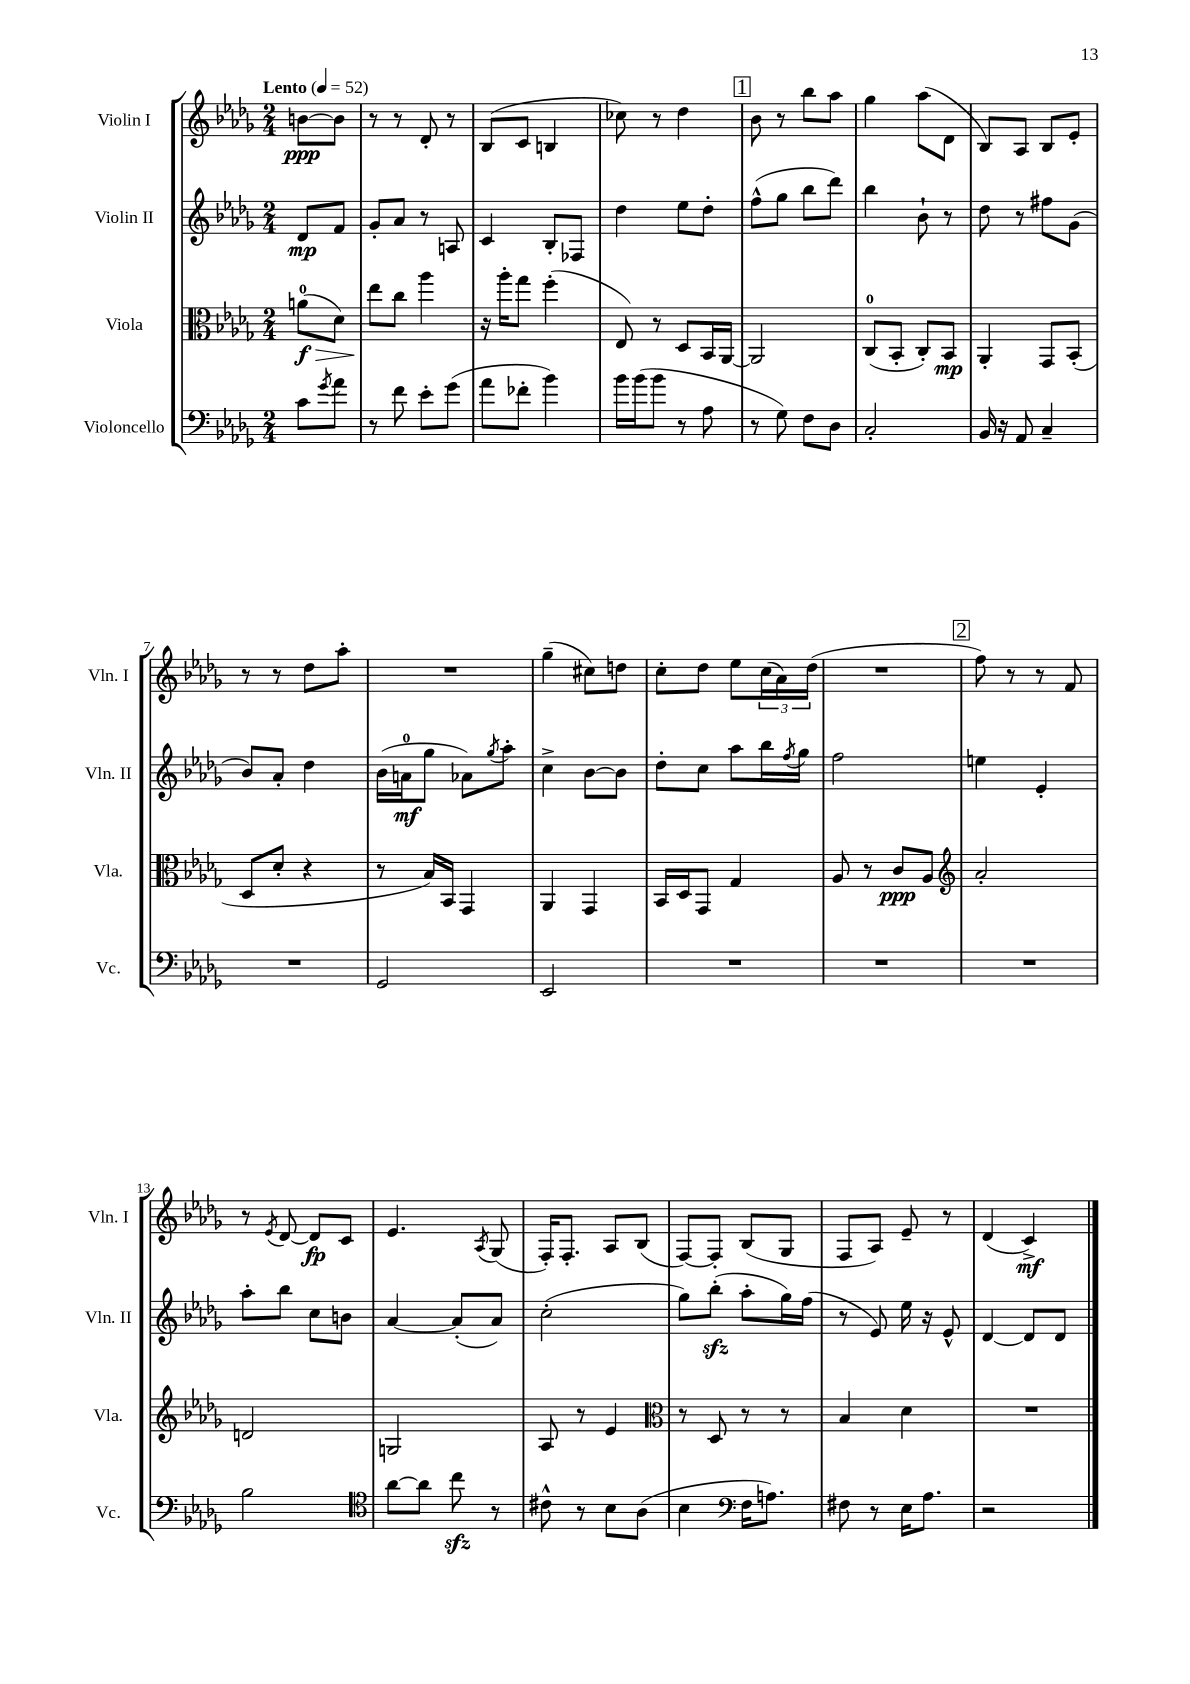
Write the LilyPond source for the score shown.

<<
\new StaffGroup <<
\new Staff = "s0" \with { instrumentName = "Violin I" shortInstrumentName = "Vln. I" } {
    \clef treble \key des \major \numericTimeSignature \time 2/4 \partial 4 \tempo "Lento" 4 = 52
    b'8~\ppp b'8 |
    r8 r8 des'8-. r8 |
    bes8( c'8 b4 |
    ces''8) r8 des''4 |
    \mark \markup { \box "1" } bes'8 r8 bes''8 aes''8 |
    ges''4 aes''8( des'8 |
    bes8) aes8 bes8 ees'8-. |
    r8 r8 des''8 aes''8-. |
    R2 |
    ges''4--( cis''8) d''8 |
    c''8-. des''8 ees''8 \tuplet 3/2 { c''16( aes'16) des''16( } |
    R2 |
    \mark \markup { \box "2" } f''8) r8 r8 f'8 |
    r8 \acciaccatura { ees'8 } des'8~ des'8\fp c'8 |
    ees'4. \acciaccatura { aes8 } ges8( |
    f16-.) f8.-. aes8 bes8( |
    f8~) f8-. bes8( ges8 |
    f8 aes8) ees'8-- r8 |
    des'4( c'4->\mf) \bar "|." |
}
\new Staff = "s1" \with { instrumentName = "Violin II" shortInstrumentName = "Vln. II" } {
    \clef treble \key des \major \numericTimeSignature \time 2/4 \partial 4
    des'8\mp f'8 |
    ges'8-. aes'8 r8 a8 |
    c'4 bes8-. fes8 |
    des''4 ees''8 des''8-. |
    \mark \markup { \box "1" } f''8-^( ges''8 bes''8 des'''8) |
    bes''4 bes'8-! r8 |
    des''8 r8 fis''8 ges'8( |
    bes'8) aes'8-. des''4 |
    bes'16( a'16-0\mf ges''8 aes'8) \acciaccatura { ges''8 } aes''8-. |
    c''4-> bes'8~ bes'8 |
    des''8-. c''8 aes''8 bes''16 \acciaccatura { f''8 } ges''16 |
    f''2 |
    \mark \markup { \box "2" } e''4 ees'4-. |
    aes''8-. bes''8 c''8 b'8 |
    aes'4~ aes'8-.( aes'8) |
    c''2-.( |
    ges''8) bes''8-.\sfz( aes''8-. ges''16) f''16( |
    r8 ees'8) ees''16 r16 ees'8-^ |
    des'4~ des'8 des'8 \bar "|." |
}
\new Staff = "s2" \with { instrumentName = "Viola" shortInstrumentName = "Vla." } {
    \clef alto \key des \major \numericTimeSignature \time 2/4 \partial 4
    a'8-0\f\>( des'8) |
    ees''8\! c''8 aes''4 |
    r16 aes''16-. ges''8 f''4-.( |
    ees8) r8 des8 bes,16 aes,16~ |
    \mark \markup { \box "1" } aes,2 |
    c8-0( bes,8-. c8-.) bes,8\mp |
    aes,4-. ges,8 bes,8-.( |
    des8 des'8-. r4 |
    r8 bes16) bes,16 ges,4 |
    aes,4 ges,4 |
    bes,16 des16 ges,8 ges4 |
    aes8 r8 c'8\ppp aes8 |
    \mark \markup { \box "2" } \clef treble aes'2-. |
    d'2 |
    g2 |
    aes8 r8 ees'4 |
    \clef alto r8 des8 r8 r8 |
    bes4 des'4 |
    R2 \bar "|." |
}
\new Staff = "s3" \with { instrumentName = "Violoncello" shortInstrumentName = "Vc." } {
    \clef bass \key des \major \numericTimeSignature \time 2/4 \partial 4
    c'8 \acciaccatura { ges'8 } aes'8 |
    r8 f'8 ees'8-. ges'8( |
    aes'8 fes'8-. bes'4) |
    bes'16 bes'16( bes'8 r8 aes8 |
    \mark \markup { \box "1" } r8 ges8) f8 des8 |
    c2-. |
    bes,16 r16 aes,8 c4-- |
    R2 |
    ges,2 |
    ees,2 |
    R2 |
    R2 |
    \mark \markup { \box "2" } R2 |
    bes2 |
    \clef tenor aes'8~ aes'8 c''8\sfz r8 |
    cis'8-^ r8 bes8 aes8( |
    bes4 \clef bass f16 a8.) |
    fis8 r8 ees16 aes8. |
    r2 \bar "|." |
}
>>
>>
